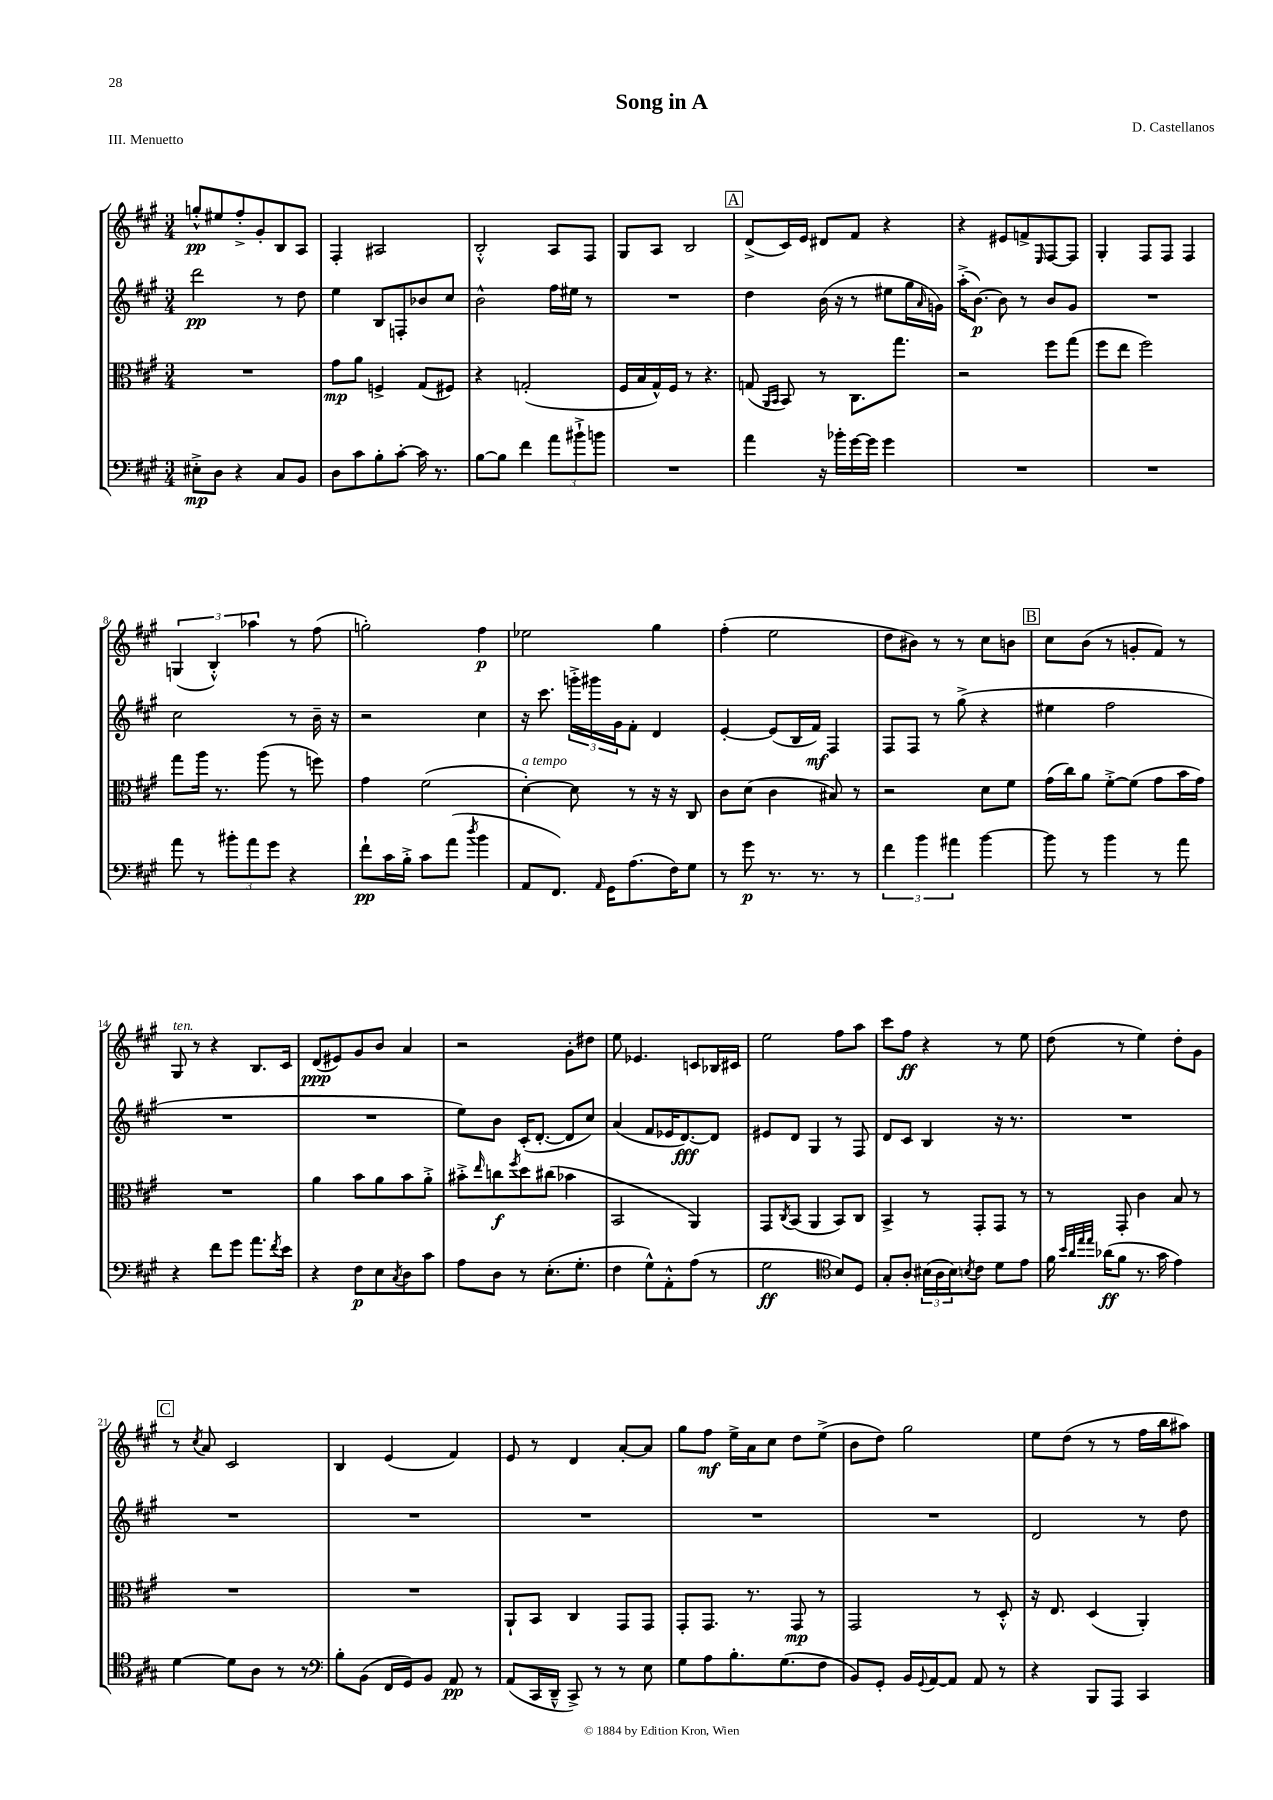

**kern	**kern	**kern	**kern
*staff4	*staff3	*staff2	*staff1
*clefF4	*clefC3	*clefG2	*clefG2
*k[f#c#g#]	*k[f#c#g#]	*k[f#c#g#]	*k[f#c#g#]
*M3/4	*M3/4	*M3/4	*M3/4
8E#'^	2.r	2ddd	8gg'^^
8D	.	.	8ee#
4r	.	.	8ff#'^
.	.	.	8g#'
8C#	.	8r	8B
8BB	.	8dd	8A
=	=	=	=
8D	8g#	4ee	4F#'
8c#	8a	.	.
8B'	4F^	8B	2A#
[8c#'	.	8F'	.
16c#]	(8G#	8b-	.
8.r	.	.	.
.	8F#)	8cc#	.
=	=	=	=
[8B	4r	2b^^	2B'^^
8B]	.	.	.
4f#	(2G'	.	.
12a	.	16ff#	8A
.	.	16ee#	.
12b#`^	.	.	.
.	.	8r	8F#
12b	.	.	.
=	=	=	=
2.r	16F#	2.r	8G#
.	16B	.	.
.	16G#^^)	.	8A
.	16F#	.	.
.	8r	.	2B
.	4.r	.	.
=	=	=	=
4a	(8G	4dd	(8d^
.	16qqAA	.	.
.	16qqBB	.	.
.	8BB)	.	16c#)
.	.	.	16e
16r	8r	(16b	8d#
16b-'	.	16r	.
[16g#	8.C#	8r	8f#
16g#]	.	.	.
4g#	.	8ee#	4r
.	8.gg#	.	.
.	.	16gg#	.
.	.	16qqa	.
.	.	16g)	.
=	=	=	=
2.r	2r	(16aa'^	4r
.	.	[8.b)	.
.	.	8b]	8e#
.	.	8r	8f^
.	.	.	16qqE
.	8ff#	8b	[8F#
.	(8gg#	8g#	8F#]
=	=	=	=
2.r	8ff#	2.r	4G#'
.	8ee	.	.
.	2ff#)	.	8F#
.	.	.	8F#
.	.	.	4F#
=	=	=	=
8a	8gg#	2cc#	(6G
8r	16aa	.	.
.	.	.	6B'^^)
.	8.r	.	.
12b#'	.	.	.
12a	.	.	6aa-
.	(8aa	.	.
12g#	.	.	.
4r	8r	8r	8r
.	8ff)	16b~	(8ff#
.	.	16r	.
=	=	=	=
8f#`	4g#	2r	2gg')
16c#	.	.	.
16B'^	.	.	.
8c#	(2f#	.	.
(8a	.	.	.
8qdd	.	.	.
4b	.	4cc#	4ff#
=	=	=	=
8AA	[4d')	16r	2ee-
.	.	8.ccc#	.
8.FF#)	.	.	.
.	8d]	24ggg'^	.
.	.	24ggg#	.
16qqAA	.	.	.
16GG#	.	.	.
.	.	24g#	.
(8.A	8r	8f#'	.
.	16r	4d	4gg#
16F#)	16r	.	.
8G#	8C#	.	.
=	=	=	=
8r	8c#	[4e'	(4ff#'
8g#	(8d	.	.
8.r	4c#	(8e]	2ee
.	.	16B	.
8.r	.	16f#)	.
.	8B#)	4F#	.
8r	8r	.	.
=	=	=	=
6f#	2r	8F#	8dd
.	.	8F#	8b#)
6b	.	.	.
.	.	8r	8r
6a#	.	.	.
.	.	(8gg#^	8r
[4b	8d	4r	8cc#
.	8f#	.	8b
=	=	=	=
8b]	(16g#	4ee#	8cc#
.	16cc#)	.	.
8r	8a	.	(8b
4b	[8f#'^	2ff#	8r
.	(8f#]	.	8g'
8r	8g#	.	8f#)
8a	16b	.	8r
.	16g#)	.	.
=	=	=	=
4r	2.r	2.r	8G#
.	.	.	8r
8f#	.	.	4r
8g#	.	.	.
8.a	.	.	8.B
8qf#	.	.	.
16e	.	.	16c#
=	=	=	=
4r	4a	2.r	(8d
.	.	.	8e#)
8F#	8b	.	8g#
8E	8a	.	8b
8qC#	.	.	.
8D	8b	.	4a
8c#	8a'^	.	.
=	=	=	=
8A	8b#'^	8ee)	2r
.	16qqee	.	.
8D	8cc	8b	.
.	8qff#	.	.
8r	8dd	(16c#'	.
.	.	[8.d'	.
(8.E'	(8cc#	.	.
.	4b-	8d]	8g#'
8.G#'	.	.	.
.	.	8cc#)	8dd#
=	=	=	=
4F#	2BB	(4a	8ee
.	.	.	4.e-
8G#^^)	.	8f#	.
8AA'^^	.	16e-	.
.	.	[8.d)	.
(8A	4AA)	.	8c
8r	.	8d]	16B-
.	.	.	16c#
=	=	=	=
2G#	8GG#	8e#	2ee
.	8qC#	.	.
.	(8BB	8d	.
.	4AA	4G#	.
*clefC4	*	*	*
8B)	8BB)	8r	8ff#
8D	8C#	8F#	8aa
=	=	=	=
8G#'	4BB^	8d	8ccc#
8A'	.	8c#	8ff#
(24B#	8r	4B	4r
24A	.	.	.
24B#)	.	.	.
8qB	.	.	.
8c#	8GG#'	.	.
8d	8GG#	16r	8r
.	.	8.r	.
8e	8r	.	8ee
=	=	=	=
16f#	8r	2.r	(8dd
32qqb	.	.	.
32qqa	.	.	.
32qqee	.	.	.
32qqee	.	.	.
(16a-	.	.	.
8f#	8GG#'	.	8r
8.r	4c#	.	4ee)
16g#	.	.	.
4e)	8B	.	8dd'
.	8r	.	8g#
=	=	=	=
[4d	2.r	2.r	8r
.	.	.	8qcc#
.	.	.	8a
8d]	.	.	2c#
8A	.	.	.
8r	.	.	.
8r	.	.	.
=	=	=	=
*clefF4	*	*	*
8B'	2.r	2.r	4B
(8BB	.	.	.
16FF#	.	.	(4e
16GG#)	.	.	.
8BB	.	.	.
8AA	.	.	4f#)
8r	.	.	.
=	=	=	=
(8AA	8AA`	2.r	8e
16CC#	8BB	.	8r
16DD~^^	.	.	.
8CC#^)	4C#	.	4d
8r	.	.	.
8r	8GG#	.	[8a'
8E	8GG#	.	8a]
=	=	=	=
8G#	8GG#'	2.r	8gg#
8A	8.GG#	.	8ff#
8.B'	.	.	16ee^
.	8.r	.	16a
.	.	.	8cc#
(8.G#	.	.	.
.	8GG#	.	8dd
8F#	8r	.	(8ee^
=	=	=	=
8BB)	2GG#	2.r	8b
8GG#'	.	.	8dd)
16BB	.	.	2gg#
8qqGG#	.	.	.
[16AA	.	.	.
8AA]	.	.	.
8AA	8r	.	.
8r	8D'^^	.	.
=	=	=	=
4r	16r	2d	8ee
.	8.E	.	.
.	.	.	(8dd
8BBB	(4D	.	8r
8AAA	.	.	8r
4CC#	4AA')	8r	16ff#
.	.	.	16bb
.	.	8dd	8aa#)
==	==	==	==
*-	*-	*-	*-
